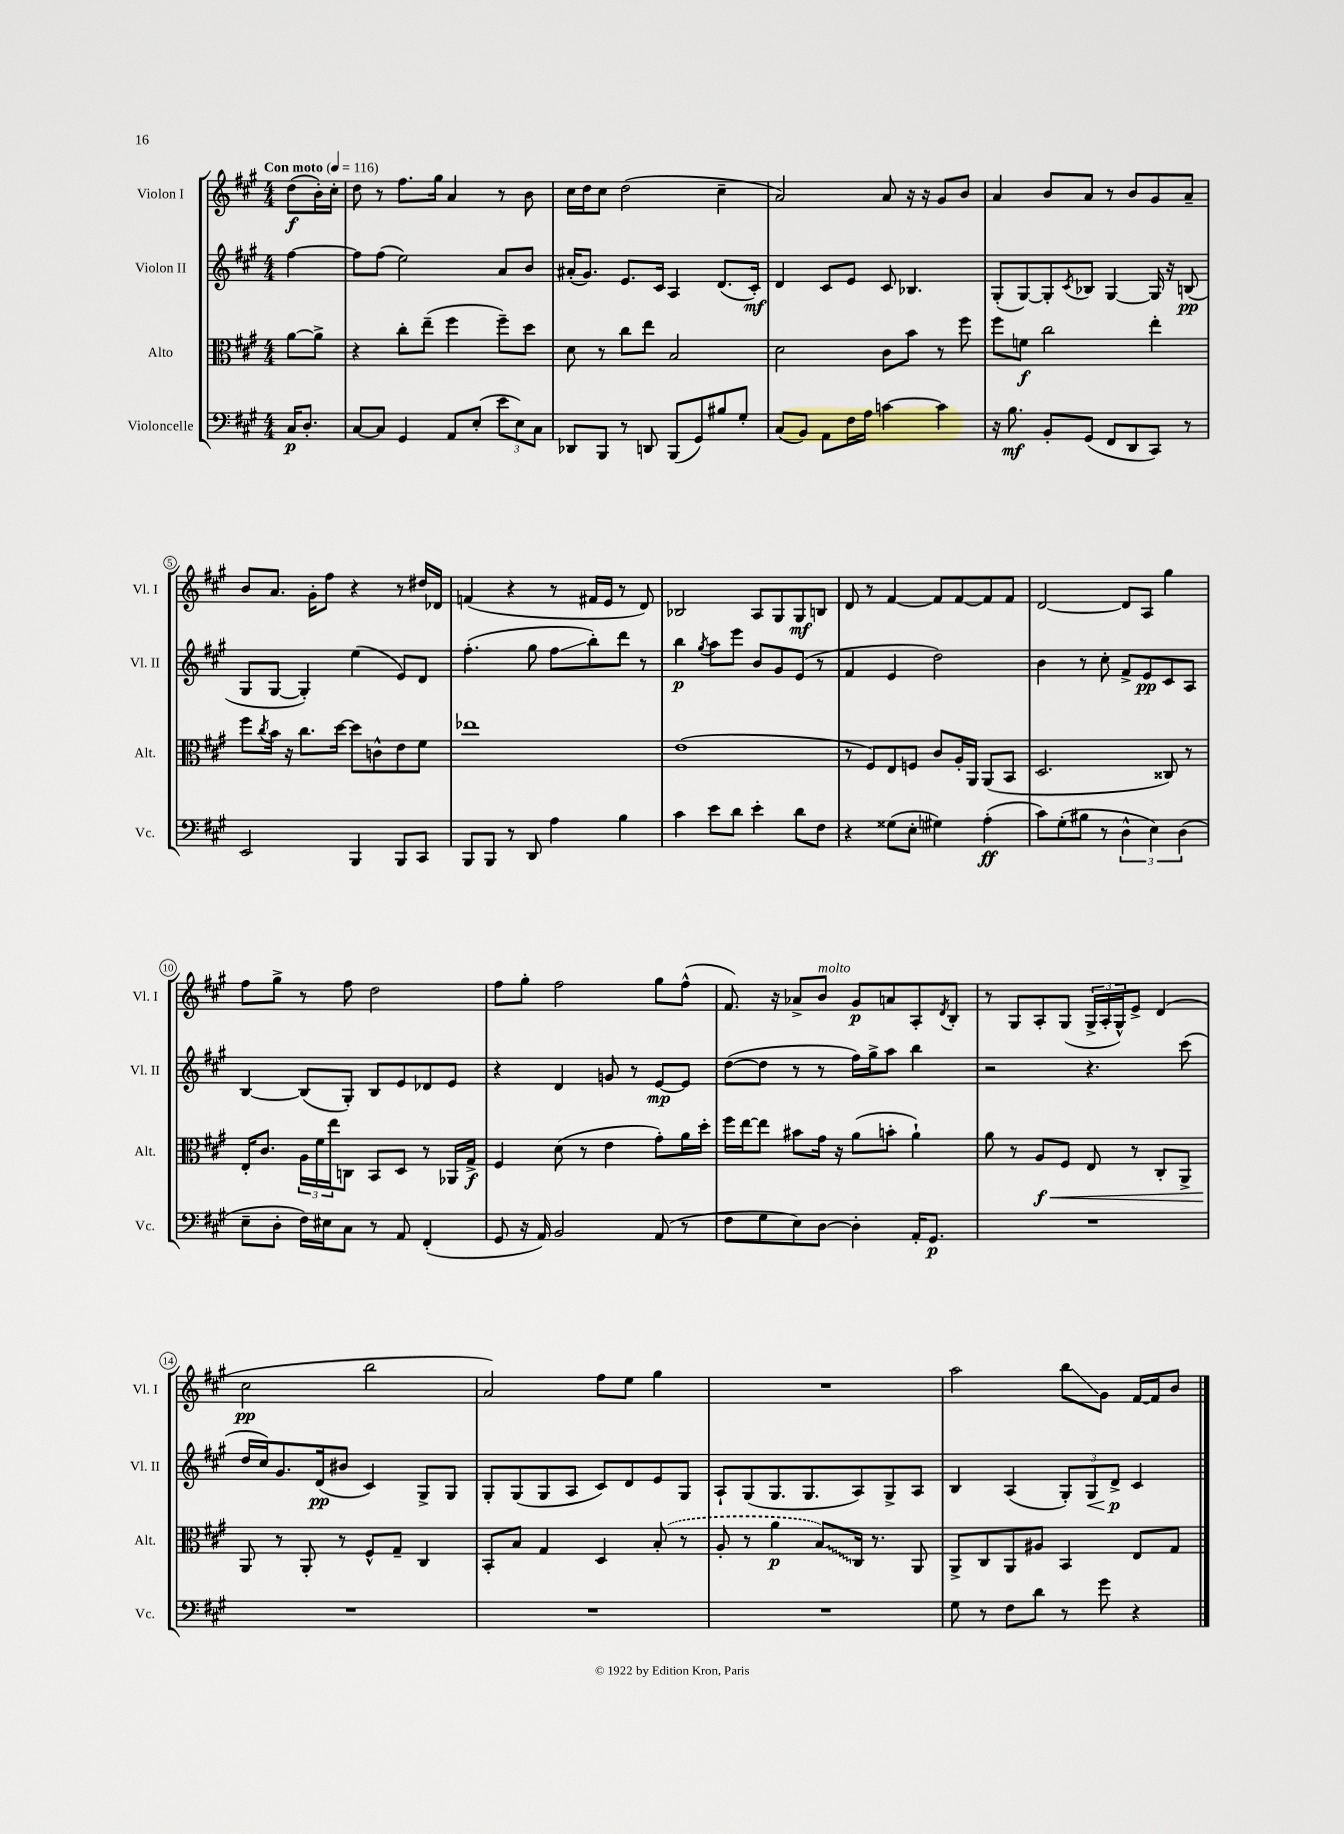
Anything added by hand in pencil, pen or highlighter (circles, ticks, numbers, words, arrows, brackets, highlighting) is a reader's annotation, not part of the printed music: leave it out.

**kern	**kern	**kern	**kern
*staff4	*staff3	*staff2	*staff1
*clefF4	*clefC3	*clefG2	*clefG2
*k[f#c#g#]	*k[f#c#g#]	*k[f#c#g#]	*k[f#c#g#]
*M4/4	*M4/4	*M4/4	*M4/4
*MM116	*MM116	*MM116	*MM116
16C#	[8a	[4ff#	(8dd
8.D'	.	.	.
.	8a^]	.	16b')
.	.	.	16cc#'
=	=	=	=
[8C#	4r	8ff#]	8dd
8C#]	.	(8ff#	8r
4GG#	8cc#'	2ee)	8.ff#
.	(8ee~	.	.
.	.	.	16gg#
8AA	4ff#	.	4a
(8E'	.	.	.
12e	8ff#~)	8a	8r
12E)	.	.	.
.	8dd	8b	8b
12C#	.	.	.
=	=	=	=
8DD-	8d	(16a#'	16cc#
.	.	8.g#)	16dd
8BBB	8r	.	8cc#
8r	8cc#	8.e	(2dd
8DD	8ee	.	.
.	.	16c#	.
(8BBB	2B	4A	.
8GG#)	.	.	.
8B#	.	(8.d	4cc#~
8G#'	.	.	.
.	.	16c#')	.
=	=	=	=
(8C#	2d	4d	2a)
8BB)	.	.	.
8AA	.	8c#	.
16F#	.	8e	.
16A	.	.	.
[4c	8c#	8c#	8a
.	8b	4.B-	16r
.	.	.	16r
4c]	8r	.	8g#
.	8ff#	.	8b
=	=	=	=
16r	8ff#	(8G#'	4a
8.B	.	.	.
.	8f	[8G#)	.
8BB'	2cc#	8G#']	8b
.	.	8qc#	.
(8GG#	.	8B-	8a
8FF#	.	[4G#	8r
8DD	.	.	8b
8CC#)	4ee'	16G#]	8g#
.	.	16r	.
8r	.	(8B	8a~
=	=	=	=
2EE	8ff#	8G#	8b
.	8qcc#	.	.
.	16b	[8G#	8.a
.	16r	.	.
.	8.cc#	4G#'])	.
.	.	.	16g#'
.	.	.	8ff#
.	[16dd	.	.
4BBB	8dd]	(4ee	4r
.	8c^^	.	.
8BBB	8e	8e)	8r
8CC#	8f#	8d	16dd#
.	.	.	16d-
=	=	=	=
8BBB	1ee-	(4.ff#'	(4f
8BBB	.	.	.
8r	.	.	4r
8DD	.	8gg#	.
4A	.	8ff#	8r
.	.	8bb')	16f#
.	.	.	16e
4B	.	8ddd	8r
.	.	8r	8d)
=	=	=	=
4c#	(1e	4bb	2B-
.	.	8qgg#	.
8e	.	8aa	.
8d	.	8eee	.
4e'	.	8b	8A
.	.	8g#	8G#
8d	.	(8e	8G#
8F#	.	8r	8B
=	=	=	=
4r	8r	4f#	8d
.	8F#)	.	8r
(8G##	8E	4e	[4f#
8E'	8F	.	.
4G#)	8c#	2dd)	8f#]
.	16A'	.	[8f#
.	16AA	.	.
(4A'	(8AA	.	8f#]
.	8BB	.	8f#
=	=	=	=
8c#)	2.D	4b	[2d
(8G#'	.	.	.
8B#	.	8r	.
8r	.	8cc#'	.
6D^^	.	8f#^	8d]
.	.	8e	8A
6E)	.	.	.
.	8C##)	8c#	4gg#
(6D	.	.	.
.	8r	8A	.
=	=	=	=
8E~	16E'	[4B	8ff#
.	8.c#	.	.
8D'	.	.	8gg#^
16F#)	24A	(8B]	8r
.	24f#	.	.
16E#	.	.	.
.	24ee	.	.
8C#	8C	8G#')	8ff#
8r	8BB	8B	2dd
8AA	8D	8e	.
(4FF#'	8r	8d-	.
.	16AA-	8e	.
.	16G#^	.	.
=	=	=	=
8GG#	4F#	4r	8ff#
16r	.	.	8gg#'
16AA)	.	.	.
2BB	(8d	4d	2ff#
.	8r	.	.
.	4e	8g	.
.	.	8r	.
(8AA	8g#')	[8e	8gg#
8r	16a	8e]	(8ff#^^
.	16dd'	.	.
=	=	=	=
8F#	16ff#	([8dd	8.f#)
.	[16ee	.	.
8G#	8ee]	8dd]	.
.	.	.	16r
8E)	8b#	8r	8a-^
[8D	16g#	8r	8b
.	16r	.	.
4D']	(8a	16ff#)	8g#
.	.	16gg#^	.
.	8b'	8aa	8a
16AA'	4a`)	4bb	8A'
8.GG#	.	.	.
.	.	.	8qd
.	.	.	8B'
=	=	=	=
1r	8a	2r	8r
.	8r	.	8G#
.	8A	.	8A'
.	8F#	.	(8G#
.	8E	4.r	24G#^
.	.	.	24A'
.	.	.	24G#^^)
.	8r	.	8e^
.	8C#'	.	(4d
.	8AA^	(8ccc#	.
=	=	=	=
1r	8AA	16dd	2cc#
.	.	16cc#)	.
.	8r	8.g#	.
.	8AA'	.	.
.	.	(16d	.
.	8r	8b#	.
.	8F#^^	4c#)	2bb
.	8G#~	.	.
.	4C#	8G#^	.
.	.	8G#	.
=	=	=	=
1r	8BB'	8G#'	2a)
.	8B	(8G#	.
.	4G#	8G#	.
.	.	8A	.
.	4D	8c#)	8ff#
.	.	8d	8ee
.	(8B'	8e	4gg#
.	8r	8G#	.
=	=	=	=
1r	8A'	8A`	1r
.	8r	(8G#	.
.	4a	8.G#	.
.	.	8.G#	.
.	8B)	.	.
.	16C#	8A)	.
.	8.r	.	.
.	.	8G#^	.
.	8AA	8A	.
=	=	=	=
8G#	8AA^	4B	2aa
8r	8C#	.	.
8F#	8AA	(4A	.
8d	8A#	.	.
8r	4BB	12G#')	8bb
.	.	12G#	.
8g#	.	.	8g#
.	.	12d^	.
4r	8E	4c#	[16f#
.	.	.	16f#]
.	8G#	.	8b
==	==	==	==
*-	*-	*-	*-
